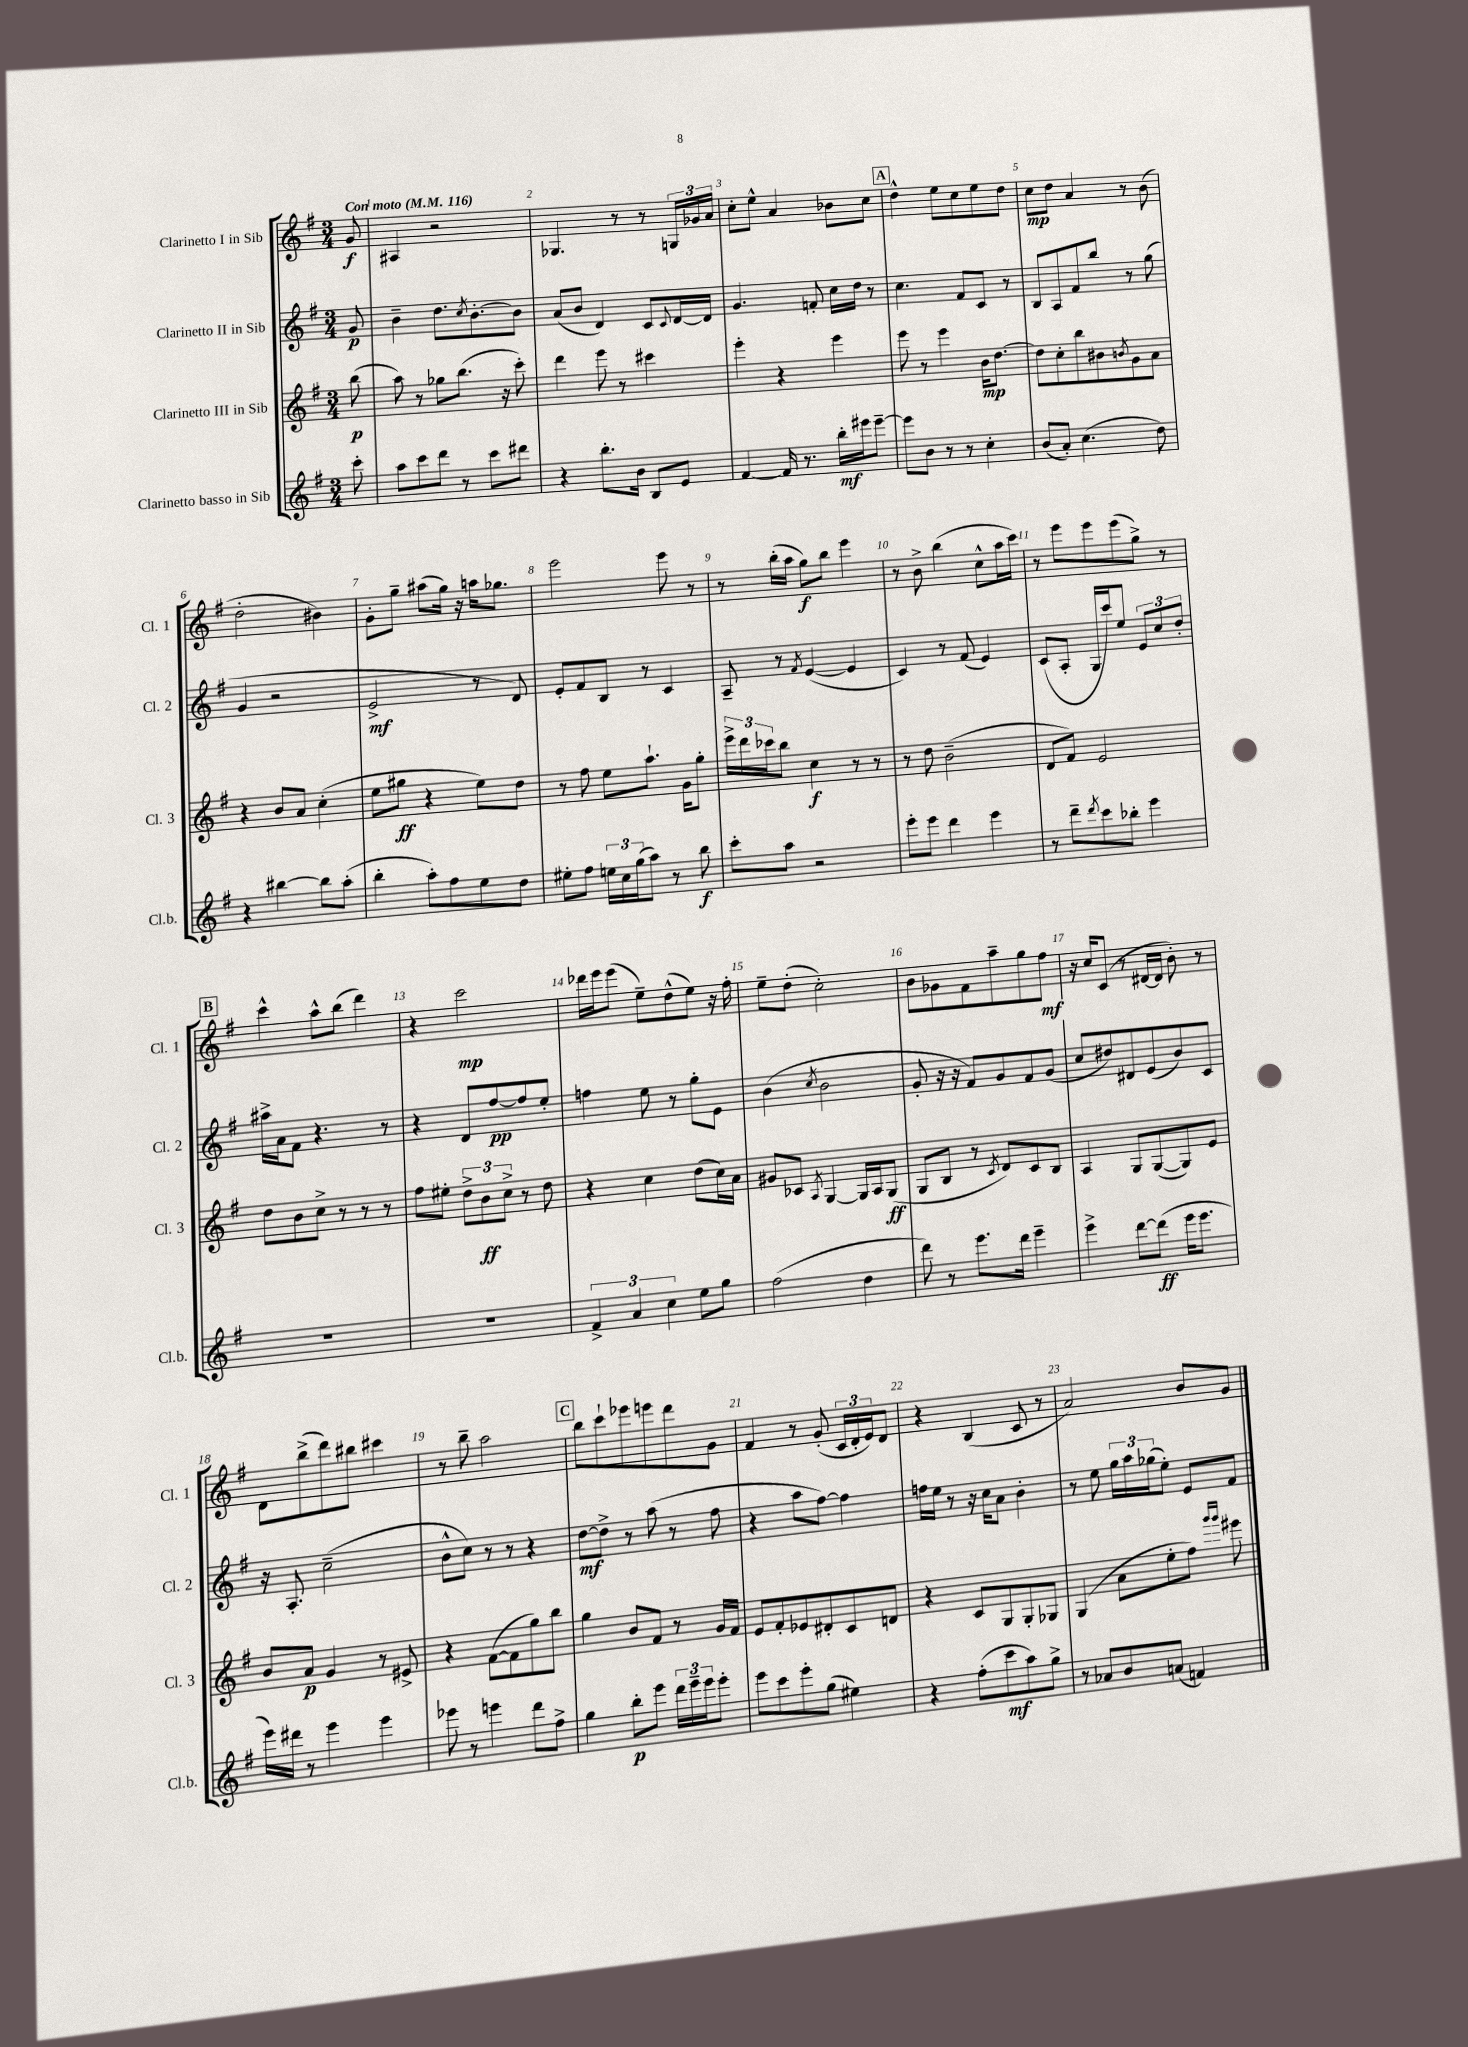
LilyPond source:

<<
\new StaffGroup <<
\new Staff = "s0" \with { instrumentName = "Clarinetto I in Sib" shortInstrumentName = "Cl. 1" } {
    \clef treble \key g \major \numericTimeSignature \time 3/4 \partial 8 \tempo "Con moto" 4 = 116
    g'8\f |
    ais4 r2 |
    ges4. r8 r8 \tuplet 3/2 { g16 ges'16 a'16 } |
    c''8-. e''8-^ a'4 bes'8 c''8 |
    \mark \markup { \box "A" } d''4-^ e''8 c''8 e''8 d''8 |
    c''8\mp d''8 a'4 r8 b'8( |
    d''2-. bis'4) |
    g'8-. g''8-- ais''8( g''16) r16 a''16 ges''8. |
    e'''2 e'''8 r8 |
    r8 b''16-.( a''16 g''8\f) b''8 e'''4 |
    r8 b'8-> b''4( c''8-^ a''16 c'''16) |
    r8 e'''8 e'''8 e'''8( g''8->) r8 |
    \mark \markup { \box "B" } c'''4-^ a''8-^ b''8( d'''4) |
    r4 c'''2\mp |
    des'''16 e'''16 e'''8( e''8--) d''8-^( e''8) r16 fis''16-. |
    e''8-- d''8-.( c''2-.) |
    b'8 ges'8 fis'8 a''8-- g''8 fis''8\mf |
    r16 c''16 c'8( r8 dis'16~ dis'16 b'8-.) r8 |
    d'8 b''8->( d'''8) bis''8 cis'''4 |
    r8 b''8-- a''2 |
    \mark \markup { \box "C" } b''8 c'''8-! ees'''8 e'''8 d'''8 g'8 |
    fis'4 r8 g'8-.( \tuplet 3/2 { c'16 d'16-. e'16) } d'8 |
    r4 b4( c'8 r8 |
    a'2) b'8 g'8 \bar "|." |
}
\new Staff = "s1" \with { instrumentName = "Clarinetto II in Sib" shortInstrumentName = "Cl. 2" } {
    \clef treble \key g \major \numericTimeSignature \time 3/4 \partial 8
    g'8\p |
    b'4-- d''8. \acciaccatura { c''8 } b'8.~-. b'8 |
    a'8( b'8 d'4) c'8 \appoggiatura { c'8 } d'16~ d'16 |
    g'4. f'8-. c''16 d''16 r8 |
    \mark \markup { \box "A" } c''4. fis'8 c'8 r8 |
    b8 a8 fis'8 b''8 r8 g''8( |
    g'4 r2 |
    e'2->\mf r8 d'8) |
    e'8-. fis'8 b8 r8 c'4 |
    a8-- r8 \acciaccatura { fis'8 } e'4~( e'4 |
    c'4) r8 fis'8( e'4) |
    c'8( a8-. g16 c'''16) e''8 \tuplet 3/2 { e'8 c''8 d''8-. } |
    \mark \markup { \box "B" } ais''16-> a'16 fis'8 r4. r8 |
    r4 d'8 fis''8~\pp fis''8 e''8-. |
    f''4 e''8 r8 g''8-. e'8 |
    b'4( \acciaccatura { c''8 } b'2 |
    g'8-. r16 r16 fis'8) g'8 fis'8 g'8( |
    c''8 dis''8) dis'8 e'8( b'8) c'8 |
    r16 a8.-. c''2--( |
    b'8-^ c''8) r8 r8 r4 |
    \mark \markup { \box "C" } d''8~\mf d''8-> r8 a''8( r8 fis''8 |
    r4 a''8 fis''8~) fis''4 |
    f''16 e''16 r8 r16 c''16 a'8 b'4-. |
    r8 e''8 \tuplet 3/2 { g''16 a''16 ges''16( } e''8-.) e'8 fis'8 \bar "|." |
}
\new Staff = "s2" \with { instrumentName = "Clarinetto III in Sib" shortInstrumentName = "Cl. 3" } {
    \clef treble \key g \major \numericTimeSignature \time 3/4 \partial 8
    b''8\p( |
    a''8) r8 ges''8 b''8.( r16 c'''8-.) |
    d'''4 e'''8 r8 cis'''4 |
    e'''4-. r4 e'''4 |
    \mark \markup { \box "A" } e'''8 r8 e'''4 b'16\mp d''8.~ |
    d''8 c''8-. b''8 bis'8 \acciaccatura { b'8 } g'8 a'8 |
    r4 b'8 a'8 c''4-.( |
    e''8 gis''8\ff r4 e''8) d''8 |
    r8 fis''8 e''8 a''8.-! g'16 g''8-. |
    \tuplet 3/2 { e'''16-> d'''16 ces'''16 } b''8 c''4\f r8 r8 |
    r8 d''8 b'2--( |
    d'8 fis'8) e'2 |
    \mark \markup { \box "B" } d''8 b'8 c''8-> r8 r8 r8 |
    fis''8 eis''8-. \tuplet 3/2 { d''8-> b'8\ff c''8-> } r8 d''8 |
    r4 c''4 d''8( c''16) a'16 |
    gis'8 ces'8 \acciaccatura { a8 } g4~ g16 a16 g8\ff( |
    g8 b8 r8 \acciaccatura { c'8 } d'8) c'8 b8 |
    a4 g8 g8~( g8) e'8 |
    b'8 a'8\p g'4 r8 eis'8-> |
    r4 fis'8~( fis'8 g''8) b''8 |
    \mark \markup { \box "C" } g''4 b'8 fis'8 r8 g'16 fis'16 |
    e'8 fis'8-. ees'8 dis'8-. c'8 d'8 |
    r4 c'8 g8 g8-. ges8 |
    g4( a'8 e''8-. fis''8) \grace { g'''16 g'''16 } eis'''8 \bar "|." |
}
\new Staff = "s3" \with { instrumentName = "Clarinetto basso in Sib" shortInstrumentName = "Cl.b." } {
    \clef treble \key g \major \numericTimeSignature \time 3/4 \partial 8
    c'''8-. |
    a''8 c'''8 d'''8 r8 c'''8 dis'''8 |
    r4 b''8.-. b'16 b8 e'8 |
    fis'4~ fis'16 r8. b''16-.\mf eis'''16 eis'''8~-- |
    \mark \markup { \box "A" } eis'''8 b'8 r8 r8 c''4-. |
    b'8( a'8-.) c''4.( d''8) |
    r4 bis''4~ bis''8 a''8-.( |
    b''4-. a''8-.) fis''8 e''8 d''8 |
    eis''8-. fis''8 \tuplet 3/2 { e''16 c''16 g''16( } a''8) r8 b''8\f |
    c'''8-. a''8 r2 |
    e'''8-. e'''8 d'''4 e'''4 |
    r8 d'''8-- \acciaccatura { d'''8 } c'''8 bes''8-. e'''4 |
    \mark \markup { \box "B" } R2. |
    R2. |
    \tuplet 3/2 { fis'4-> a'4 c''4 } e''8 g''8 |
    fis''2( d''4 |
    d'''8) r8 e'''8. d'''16 e'''4-- |
    e'''4-> d'''8~ d'''8\ff( e'''16 e'''8. |
    e'''16) dis'''16 r8 e'''4 e'''4 |
    ees'''8 r8 e'''4 d'''8 fis''8-> |
    \mark \markup { \box "C" } g''4 b''8-.\p e'''8 \tuplet 3/2 { d'''16 e'''16-- e'''16 } e'''8-. |
    e'''8 c'''8 e'''8-. g''8( eis''4) |
    r4 fis''8-.( c'''8\mf a''8) g''8-> |
    r8 aes'8 b'8 a'8( f'4) \bar "|." |
}
>>
>>
\layout { \context { \Score \override BarNumber.break-visibility = ##(#f #t #t) barNumberVisibility = #all-bar-numbers-visible } }
